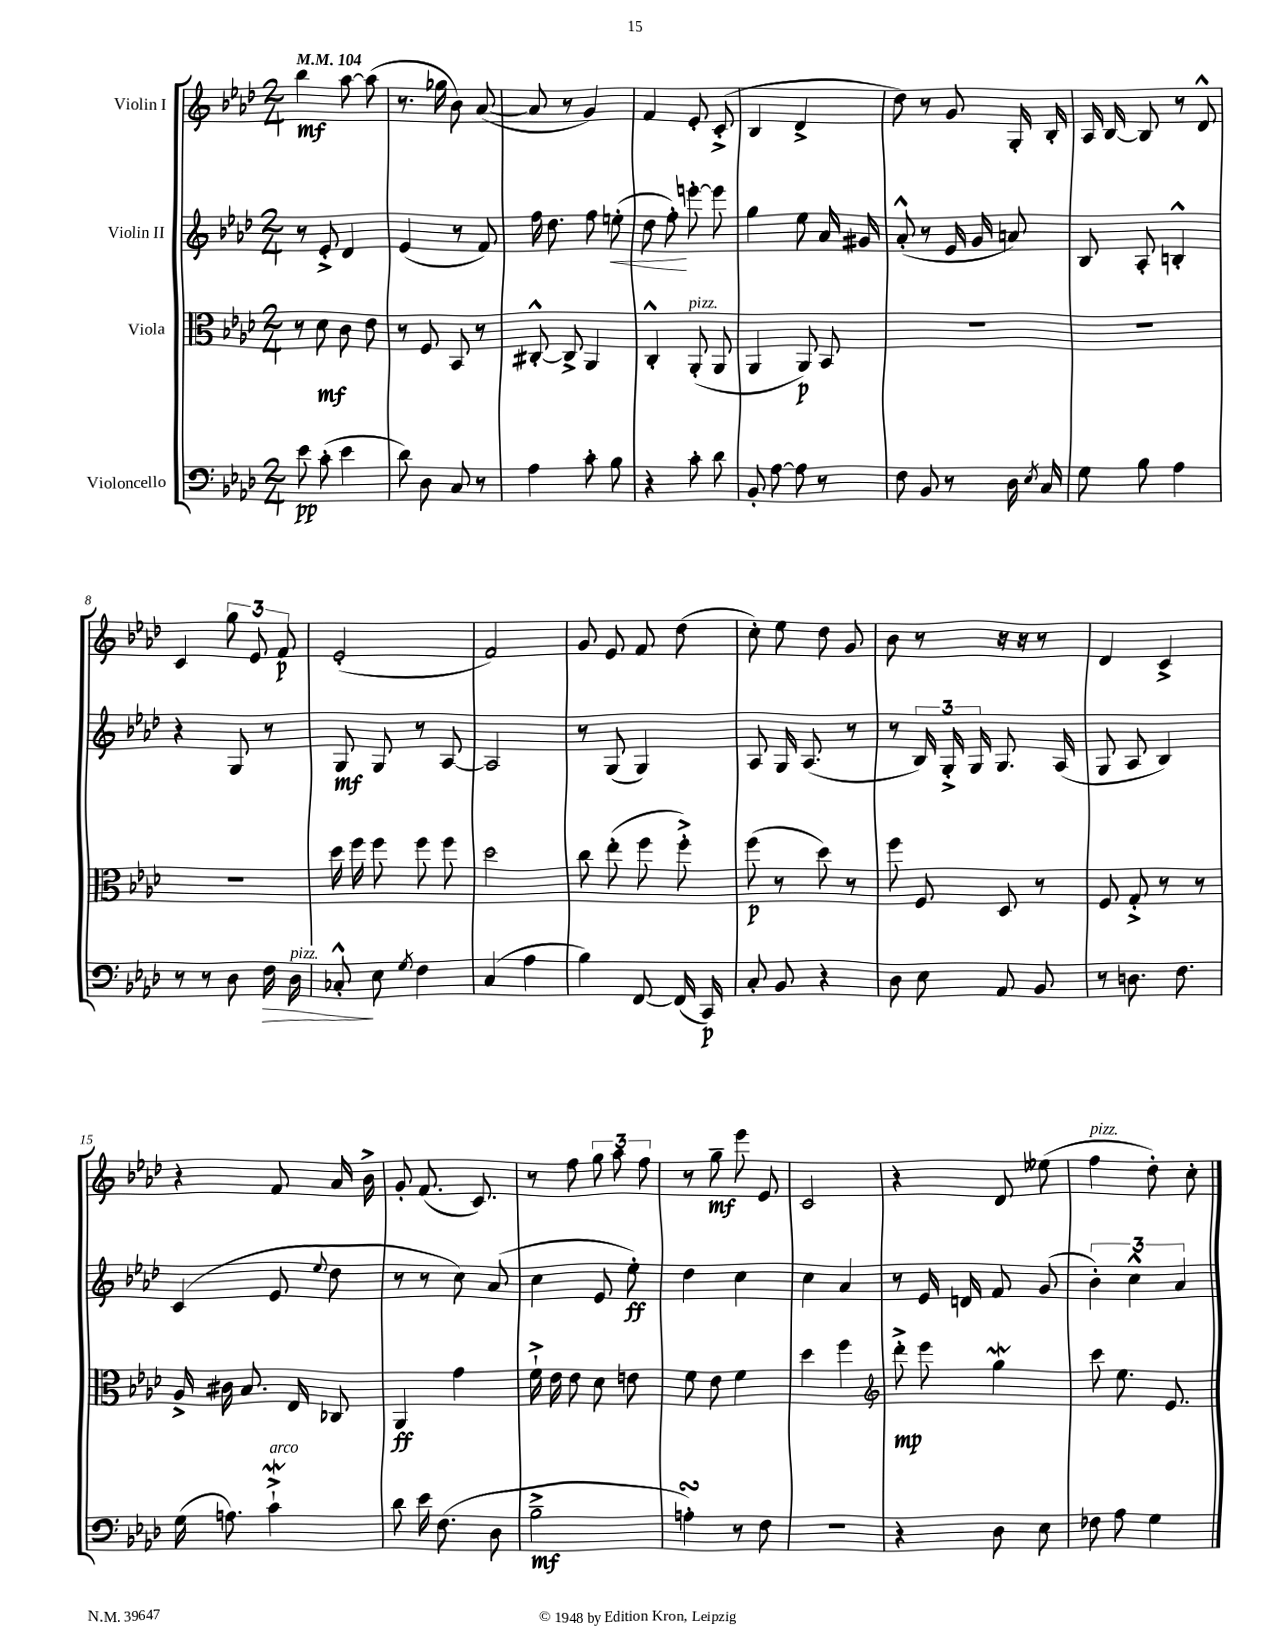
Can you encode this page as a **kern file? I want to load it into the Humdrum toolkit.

**kern	**dynam	**kern	**dynam	**kern	**dynam	**kern	**dynam
*part4	*part4	*part3	*part3	*part2	*part2	*part1	*part1
*staff4	*staff4	*staff3	*staff3	*staff2	*staff2	*staff1	*staff1
*I"Violoncello	*	*I"Viola	*	*I"Violin II	*	*I"Violin I	*
*clefF4	*	*clefC3	*	*clefG2	*	*clefG2	*
*k[b-e-a-d-]	*	*k[b-e-a-d-]	*	*k[b-e-a-d-]	*	*k[b-e-a-d-]	*
*M2/4	*	*M2/4	*	*M2/4	*	*M2/4	*
*MM104	*	*MM104	*	*MM104	*	*MM104	*
=1	=1	=1	=1	=1	=1	=1	=1
8e-\	pp	8r	.	8r	.	4bb-\	mf
(8c'\	.	8d-\	mf	8e-'^/	.	.	.
4e-\	.	8c\	.	4d-/	.	[8aa-\	.
.	.	8e-\	.	.	.	(8aa-\]	.
=2	=2	=2	=2	=2	=2	=2	=2
8d-\)	.	8r	.	(4e-/	.	8.r	.
8D-\	.	8F/	.	.	.	.	.
.	.	.	.	.	.	16gg-X\	.
8C/	.	8BB-/	.	8r	.	8b-\)	.
8r	.	8r	.	8f/)	.	([8a-/	.
=3	=3	=3	=3	=3	=3	=3	=3
4A-\	.	[8C#X'^^/	.	16ff\	.	8a-/]	.
.	.	.	.	8.dd-\	.	.	.
.	.	8C#^/]	.	.	.	8r	.
8c'\	.	4AA-/	.	8ff\	.	4g/)	.
!	!	!	!	!	!LO:HP:b	!	!
8B-\	.	.	.	(8een'\	<	.	.
=4	=4	=4	=4	=4	=4	=4	=4
4r	.	4C'^^/	.	8dd-\	.	4f/	.
.	.	.	.	8ff'\)	.	.	.
!	!	!LO:TX:a:i:t=pizz.	!	!	!	!	!
8c'\	.	(8AA-'/	.	[8eeen'\	[	8e-'/	.
8d-\	.	8AA-/	.	8eee\]	.	(8c'^/	.
=5	=5	=5	=5	=5	=5	=5	=5
8BB-'/	.	4AA-/	.	4gg\	.	4B-/	.
[8A-\	.	.	.	.	.	.	.
8A-\]	.	8AA-/)	p	8ee-\	.	4d-^/	.
8r	.	8BB-/	.	16a-/	.	.	.
.	.	.	.	16g#X/	.	.	.
=6	=6	=6	=6	=6	=6	=6	=6
8F\	.	2r	.	(8a-'^^/	.	8dd-\)	.
8BB-/	.	.	.	8r	.	8r	.
8r	.	.	.	16e-/	.	8g/	.
.	.	.	.	16g/	.	.	.
16D-\	.	.	.	8an/)	.	16G'/	.
8qE-/	.	.	.	.	.	.	.
16C/	.	.	.	.	.	16B-'/	.
=7	=7	=7	=7	=7	=7	=7	=7
8G\	.	2r	.	8B-/	.	16A-/	.
.	.	.	.	.	.	[16B-/	.
8B-\	.	.	.	8A-'/	.	8B-/]	.
4A-\	.	.	.	4Bn'^^/	.	8r	.
.	.	.	.	.	.	8d-^^/	.
!!LO:LB:g=z
=8	=8	=8	=8	=8	=8	=8	=8
8r	.	2r	.	4r	.	4c/	.
8r	.	.	.	.	.	.	.
8D-\	.	.	.	8G/	.	12gg\	.
.	.	.	.	.	.	12e-/	.
!	!LO:HP:b	!	!	!	!	!	!
16F\	>	.	.	8r	.	.	.
.	.	.	.	.	.	12f/	p
!LO:TX:a:i:t=pizz.	!	!	!	!	!	!	!
16D-\	.	.	.	.	.	.	.
=9	=9	=9	=9	=9	=9	=9	=9
8C-X'^^/	.	16dd-\	.	8G/	mf	(2e-'/	.
.	.	16ff\	.	.	.	.	.
8E-\	]	8ff\	.	8G/	.	.	.
8qG/	.	.	.	.	.	.	.
4F\	.	8ff\	.	8r	.	.	.
.	.	8ff\	.	[8A-/	.	.	.
=10	=10	=10	=10	=10	=10	=10	=10
(4C/	.	2dd-\	.	2A-/]	.	2f/)	.
4A-\	.	.	.	.	.	.	.
=11	=11	=11	=11	=11	=11	=11	=11
4B-\)	.	8cc\	.	8r	.	8g/	.
.	.	(8ee-'\	.	(8G/	.	8e-/	.
[8FF/	.	8ff\	.	4G/)	.	8f/	.
(16FF/]	.	8ff'^\)	.	.	.	(8dd-\	.
16CC/)	p	.	.	.	.	.	.
=12	=12	=12	=12	=12	=12	=12	=12
8C'/	.	(8ff\	p	8A-/	.	8cc'\)	.
8BB-/	.	8r	.	16G/	.	8ee-\	.
.	.	.	.	(8.A-/	.	.	.
4r	.	8dd-\)	.	.	.	8dd-\	.
.	.	8r	.	8r	.	8g/	.
=13	=13	=13	=13	=13	=13	=13	=13
8D-\	.	8ff\	.	8r	.	8b-\	.
8E-\	.	8F/	.	24B-/)	.	8r	.
.	.	.	.	24G'^/	.	.	.
.	.	.	.	24G/	.	.	.
8AA-/	.	8D-/	.	8.G/	.	16r	.
.	.	.	.	.	.	16r	.
8BB-/	.	8r	.	.	.	8r	.
.	.	.	.	(16A-/	.	.	.
=14	=14	=14	=14	=14	=14	=14	=14
8r	.	8F/	.	8G/	.	4d-/	.
8.Dn\	.	8G'^/	.	8A-/	.	.	.
.	.	8r	.	4B-/)	.	4c^/	.
8.F\	.	.	.	.	.	.	.
.	.	8r	.	.	.	.	.
!!LO:LB:g=z
=15	=15	=15	=15	=15	=15	=15	=15
(16G\	.	16A-^/	.	(4c/	.	4r	.
8.An\)	.	16c#X\	.	.	.	.	.
.	.	8.B-/	.	.	.	.	.
!LO:TX:a:i:t=arco	!	!	!	!	!	!	!
4cW`^\	.	.	.	8e-/	.	8f/	.
.	.	16E-/	.	.	.	.	.
.	.	.	.	8qqee-/	.	.	.
.	.	8C-X/	.	8dd-\	.	16a-/	.
.	.	.	.	.	.	16b-^\	.
=16	=16	=16	=16	=16	=16	=16	=16
8d-\	.	4AA-/	ff	8r	.	8g'/	.
16e-\	.	.	.	8r	.	(8.f/	.
(8.F\	.	.	.	.	.	.	.
.	.	4g\	.	8cc\)	.	.	.
.	.	.	.	.	.	8.c/)	.
8D-\	.	.	.	(8a-/	.	.	.
=17	=17	=17	=17	=17	=17	=17	=17
2B-~^\	mf	16f`^\	.	4cc\	.	8r	.
.	.	16e-\	.	.	.	.	.
.	.	8e-\	.	.	.	8ff\	.
.	.	8d-\	.	8e-/	.	12gg\	.
.	.	.	.	.	.	12aa-\	.
.	.	8en\	.	8ee-'\)	ff	.	.
.	.	.	.	.	.	12ff\	.
=18	=18	=18	=18	=18	=18	=18	=18
4AnsSsS'\)	.	8f\	.	4dd-\	.	8r	.
.	.	8e-\	.	.	.	8gg~\	mf
8r	.	4f\	.	4cc\	.	8eee-\	.
8F\	.	.	.	.	.	8e-/	.
=19	=19	=19	=19	=19	=19	=19	=19
2r	.	4dd-\	.	4cc\	.	2c/	.
.	.	4ff\	.	4a-/	.	.	.
=20	=20	=20	=20	=20	=20	=20	=20
*	*	*clefG2	*	*	*	*	*
4r	.	8ddd-'^\	mp	8r	.	4r	.
.	.	8eee-\	.	16e-/	.	.	.
.	.	.	.	16dn/	.	.	.
8D-\	.	4ggW\	.	8f/	.	8d-/	.
8E-\	.	.	.	(8g/	.	(8ee--X\	.
=21	=21	=21	=21	=21	=21	=21	=21
!	!	!	!	!	!	!LO:TX:a:i:t=pizz.	!
8F-X\	.	8ccc\	.	6b-'\)	.	4ff\	.
8A-\	.	8.ee-\	.	.	.	.	.
.	.	.	.	6cc^^\	.	.	.
4G\	.	.	.	.	.	8dd-'\)	.
.	.	8.e-/	.	.	.	.	.
.	.	.	.	6a-/	.	.	.
.	.	.	.	.	.	8cc'\	.
==	==	==	==	==	==	==	==
*-	*-	*-	*-	*-	*-	*-	*-
